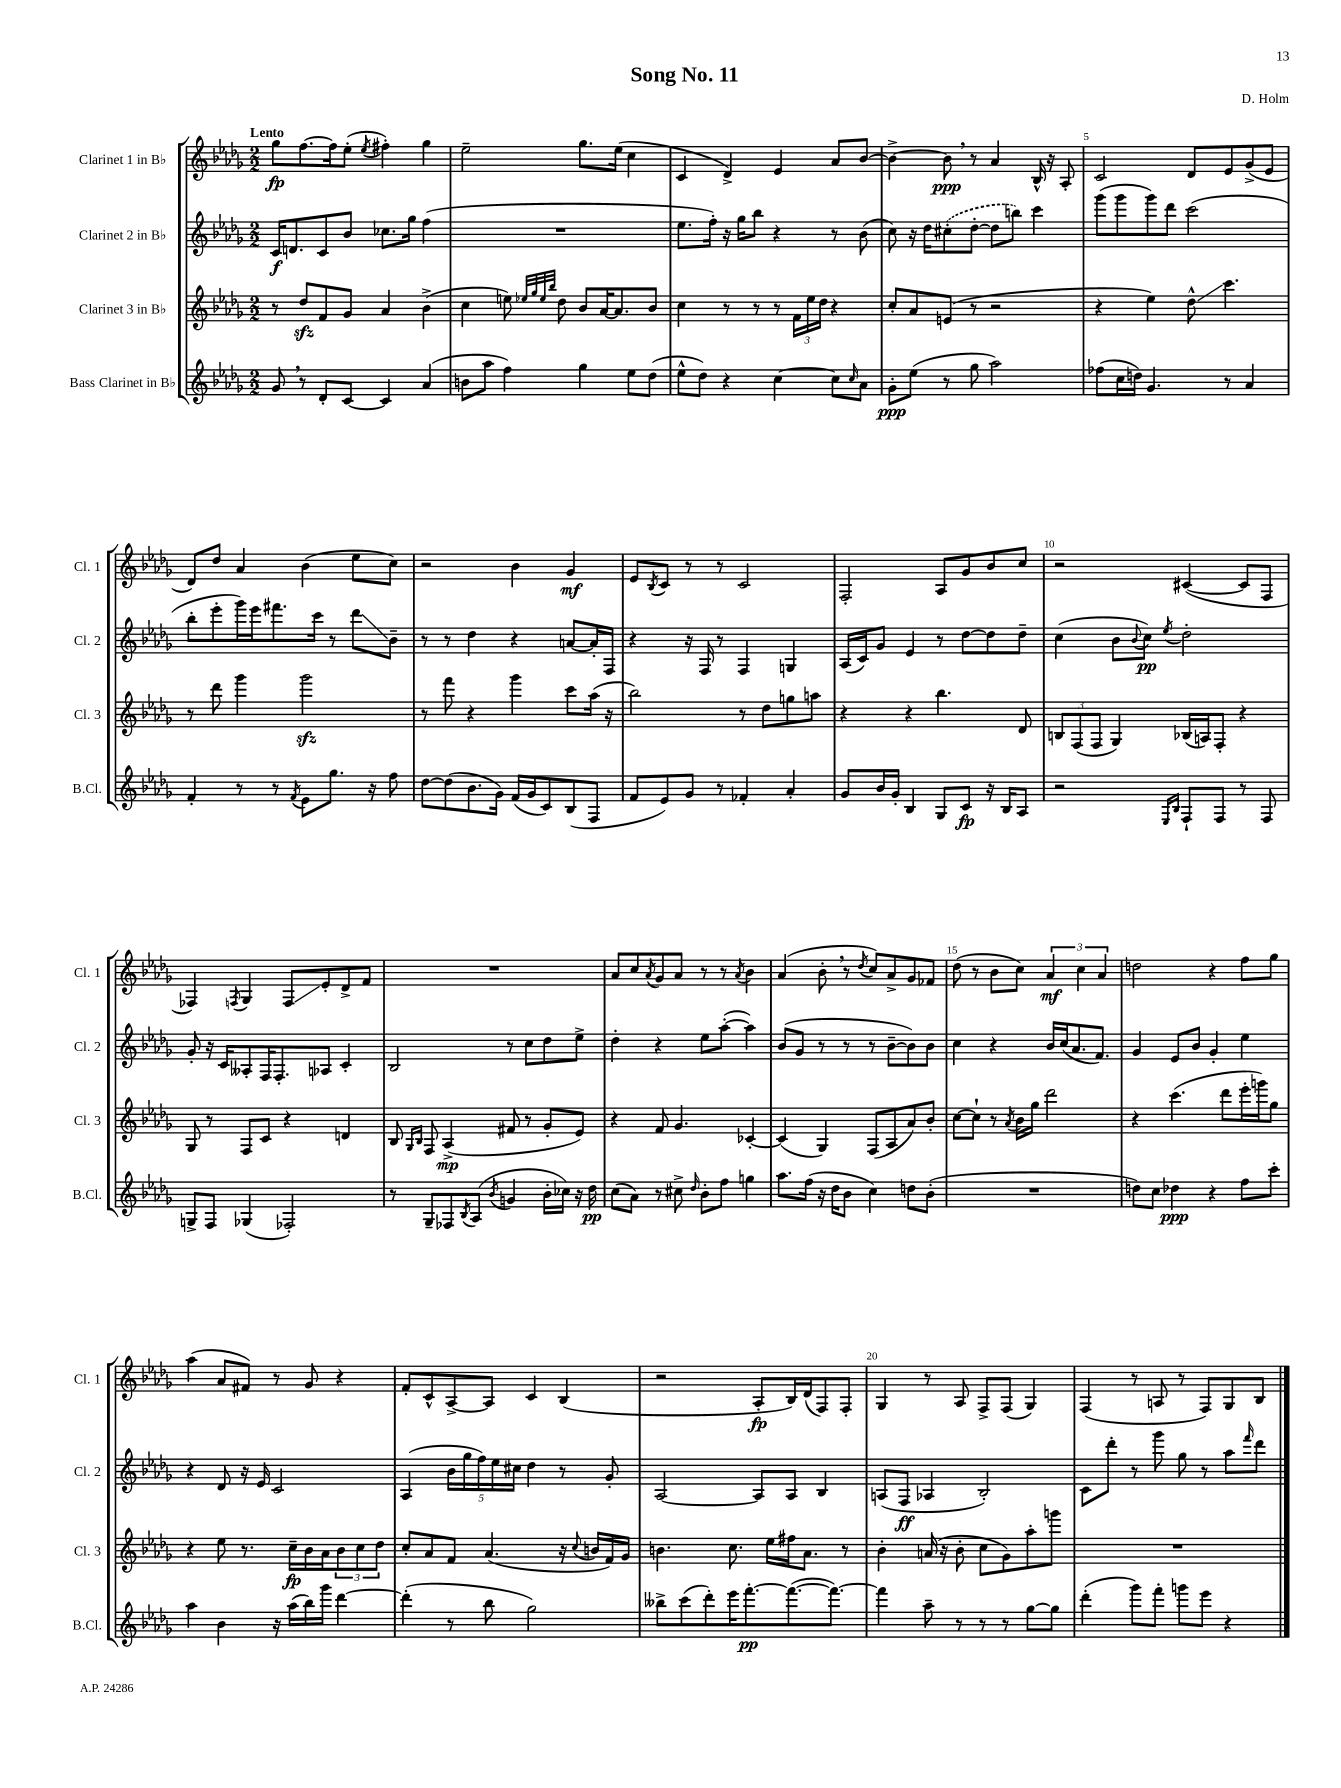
\header { title = "Song No. 11" composer = "D. Holm" }
<<
\new StaffGroup <<
\new Staff = "s0" \with { instrumentName = "Clarinet 1 in Bb" shortInstrumentName = "Cl. 1" } {
    \clef treble \key des \major \numericTimeSignature \time 2/2 \tempo "Lento"
    ges''8\fp f''8.~ f''16 ees''8-.( \acciaccatura { ees''8 } fis''4-.) ges''4 |
    ees''2-- ges''8. ees''16( c''4 |
    c'4 des'4->) ees'4 aes'8 bes'8~ |
    bes'4~-> bes'8\ppp \breathe r8 aes'4 bes16-^ r16 aes8-. |
    c'2 des'8 ees'8 ges'8->( ees'8 |
    des'8) des''8 aes'4 bes'4( ees''8 c''8) |
    r2 bes'4 ges'4\mf |
    ees'8 \acciaccatura { bes8 } c'8 r8 r8 c'2 |
    f2-. aes8 ges'8 bes'8 c''8 |
    r2 cis'4~( cis'8 f8 |
    fes4) \acciaccatura { f8 } ges4 f8\glissando ees'8-. des'8-> f'8 |
    R1 |
    aes'8 c''8 \acciaccatura { aes'8 } ges'8 aes'8 r8 r8 \acciaccatura { aes'8 } bes'4 |
    aes'4( bes'8-. \breathe r8 \acciaccatura { des''8 } c''8) aes'8-> ges'8 fes'8 |
    des''8( r8 bes'8 c''8) \tuplet 3/2 { aes'4\mf c''4 aes'4 } |
    d''2 r4 f''8 ges''8 |
    aes''4( aes'8 fis'8) r8 ges'8 r4 |
    f'8-. c'8-^ aes8~-> aes8 c'4 bes4( |
    r2 aes8-.\fp bes16) des'16( f8) f8-. |
    ges4 r8 aes8 f8-> f8( ges4) |
    f4( r8 a8 r8 f8) ges8 bes8 \bar "|." |
}
\new Staff = "s1" \with { instrumentName = "Clarinet 2 in Bb" shortInstrumentName = "Cl. 2" } {
    \clef treble \key des \major \numericTimeSignature \time 2/2
    c'16\f d'8. c'8 bes'8 ces''8. ges''16 f''4( |
    R1 |
    ees''8. f''16-.) r16 ges''16 bes''8 r4 r8 bes'8( |
    c''8) r16 des''16 \once \slurDashed cis''8-.( des''8~-. des''8 b''8) c'''4 |
    ges'''8( ges'''8 ges'''8) des'''8 c'''2( |
    bes''8-. ees'''8-. ges'''16) ees'''16 fis'''8. c'''16 r8 des'''8\glissando bes'8-- |
    r8 r8 des''4 r4 a'8~ a'16-. f16 |
    r4 r16 f16 r8 f4 g4 |
    aes16( c'16) ges'8 ees'4 r8 des''8~ des''8 des''8-- |
    c''4( bes'8 \appoggiatura { bes'8 } c''8\pp) \acciaccatura { ees''8 } des''2-. |
    ges'8-. r16 c'16 aeses8-. f16 f8.-. aes8 c'4-. |
    bes2 r8 c''8 des''8 ees''8-> |
    des''4-. r4 ees''8 aes''8~-.( aes''4) |
    bes'8( ges'8 r8 r8 r8 bes'8~-- bes'8) bes'8 |
    c''4 r4 bes'16 c''16( aes'8. f'8.) |
    ges'4 ees'8 bes'8 ges'4-. ees''4 |
    r4 des'8 r16 ees'16 c'2 |
    aes4( \tuplet 5/4 { bes'16 ges''16 f''16) ees''16 cis''16 } des''4 r8 ges'8-. |
    aes2~ aes8 aes8 bes4 |
    a8( f8\ff aes4 bes2-.) |
    c'8 des'''8-. r8 ges'''8 ges''8 r8 aes''8 \grace { f'''16 } des'''8 \bar "|." |
}
\new Staff = "s2" \with { instrumentName = "Clarinet 3 in Bb" shortInstrumentName = "Cl. 3" } {
    \clef treble \key des \major \numericTimeSignature \time 2/2
    r8 des''8\sfz f'8 ges'8 aes'4 bes'4->( |
    c''4 e''8) \grace { ees''32 ges''32 ees''32 bes''32 } des''8 bes'8 aes'16~ aes'8. bes'8 |
    c''4 r8 r8 r8 \tuplet 3/2 { f'16 ees''16 des''16 } r4 |
    c''8-. aes'8 e'8( r8 r2 |
    r4 ees''4) des''8-^\glissando c'''4. |
    r8 des'''8 ges'''4 ges'''2\sfz |
    r8 f'''8 r4 ges'''4 c'''8 aes''16( r16 |
    bes''2) r8 des''8 g''8 a''8 |
    r4 r4 bes''4. des'8 |
    \tuplet 3/2 { b8 f8( f8 } ges4) bes16( a16) f8-. r4 |
    ges8 r8 f8 c'8 r4 d'4 |
    bes8 \grace { ges16 bes16 } f8 aes4->\mp( fis'8 r8 ges'8-. ees'8) |
    r4 f'8 ges'4. ces'4~-. |
    ces'4( ges4) f8( aes8 aes'8) bes'8-. |
    c''8~ c''8-! r8 \acciaccatura { aes'8 } bes'16 ges''16 des'''2 |
    r4 c'''4.( des'''8 ees'''16-. g'''16) ges''8 |
    r4 ees''8 r8. c''16--\fp bes'16 aes'16 \tuplet 3/2 { bes'8 c''8 des''8 } |
    c''8-. aes'8 f'8 aes'4.( r16 \appoggiatura { c''8 } b'16 f'16) ges'16 |
    b'4. c''8. ees''16 fis''16 aes'8. r8 |
    bes'4-. a'16( r16 bes'8-. c''8 ges'8) aes''8-. g'''8 |
    R1 \bar "|." |
}
\new Staff = "s3" \with { instrumentName = "Bass Clarinet in Bb" shortInstrumentName = "B.Cl." } {
    \clef treble \key des \major \numericTimeSignature \time 2/2
    ges'8 \breathe r8 des'8-. c'8~ c'4 aes'4( |
    b'8 aes''8 f''4) ges''4 ees''8 des''8( |
    ees''8-^ des''8) r4 c''4~ c''8 \grace { c''16 } aes'8 |
    ges'8-.\ppp ees''8( r8 ges''8 aes''2) |
    fes''8( c''16 d''16) ges'4. r8 aes'4 |
    f'4-. r8 r8 \acciaccatura { f'8 } ees'8 ges''8. r16 f''8 |
    des''8~ des''8( bes'8. ges'16) f'16( ges'16 c'8) bes8( f8 |
    f'8 ees'8) ges'8 r8 fes'4-. aes'4-. |
    ges'8 bes'16 ges'16-. bes4 ges8 c'8\fp r16 bes16 aes8 |
    r2 \grace { ees16 bes16 } f8-! f8 r8 f8 |
    g8-> f8 ges4( fes2-.) |
    r8 ges8-- fes8 \acciaccatura { bes8 } aes8( \acciaccatura { bes'8 } g'4 bes'16-. ces''16) r16 des''16\pp |
    c''8( aes'8) r8 cis''8-> \grace { des''16 } bes'8-. f''8 g''4 |
    aes''8. f''16( r16 des''16 bes'8 c''4) d''8 bes'8-.( |
    R1 |
    d''8) c''8 des''4\ppp r4 f''8 c'''8-. |
    aes''4 bes'4 r16 aes''16( bes''16) ges'''16 des'''4~ |
    des'''4-.( r8 bes''8 ges''2) |
    beses''8-> c'''8( des'''8-.) ees'''16 f'''8.~-.\pp f'''8.~( f'''8.~) |
    f'''4 aes''8-- r8 r8 r8 ges''8~ ges''8 |
    des'''4-.( ges'''8) f'''8-. g'''8 ees'''8 r4 \bar "|." |
}
>>
>>
\layout { \context { \Score \override BarNumber.break-visibility = ##(#f #t #t) barNumberVisibility = #(every-nth-bar-number-visible 5) } }
